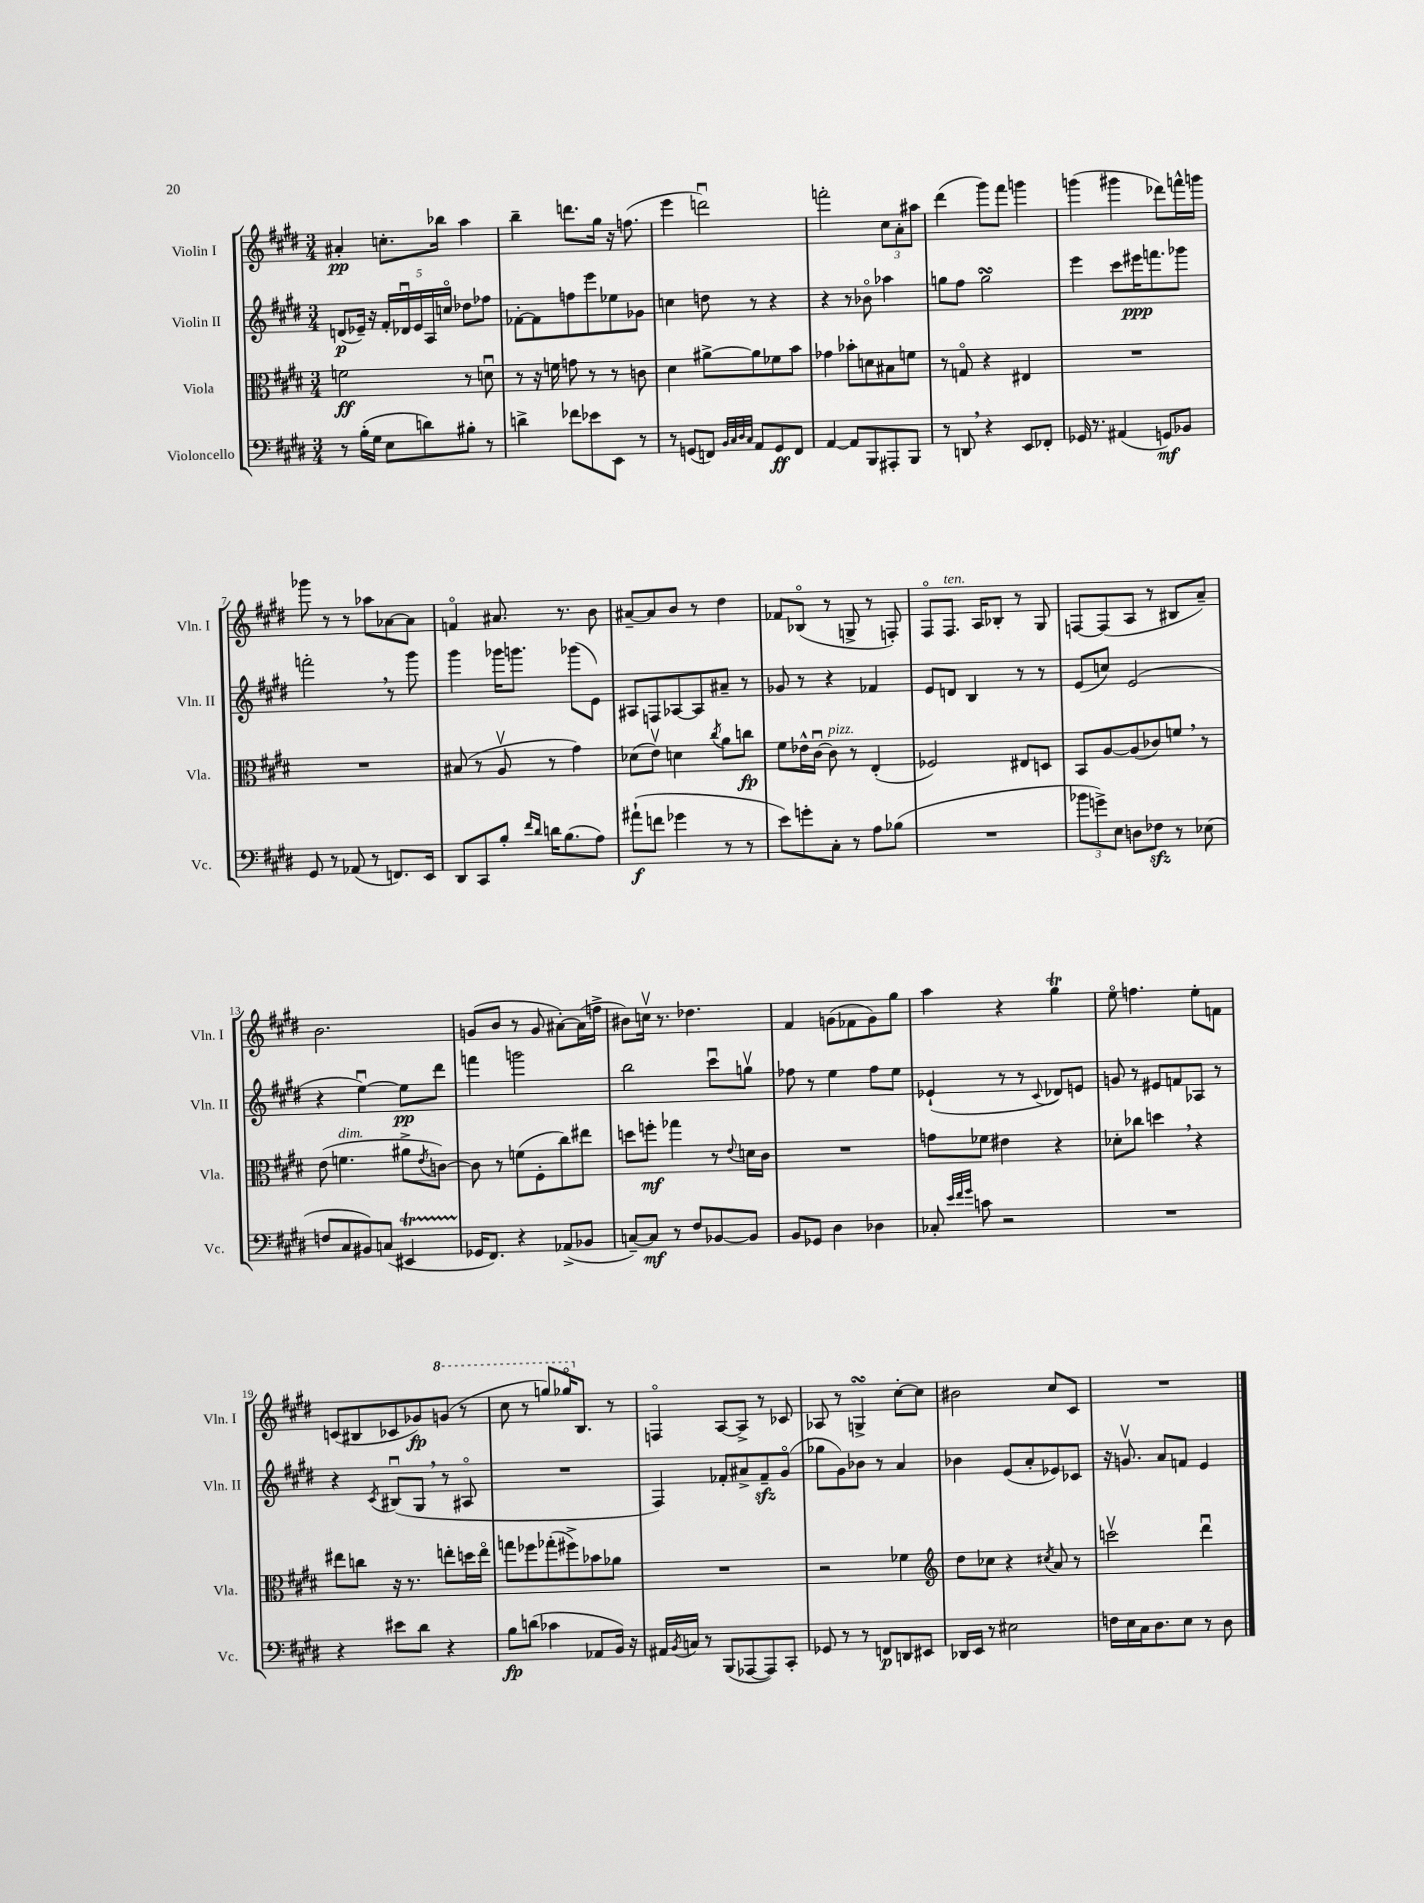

**kern	**dynam	**kern	**dynam	**kern	**dynam	**kern	**dynam
*part4	*part4	*part3	*part3	*part2	*part2	*part1	*part1
*staff4	*staff4	*staff3	*staff3	*staff2	*staff2	*staff1	*staff1
*I"Violoncello	*	*I"Viola	*	*I"Violin II	*	*I"Violin I	*
*I'Vc.	*	*I'Vla.	*	*I'Vln. II	*	*I'Vln. I	*
*clefF4	*	*clefC3	*	*clefG2	*	*clefG2	*
*k[f#c#g#d#]	*	*k[f#c#g#d#]	*	*k[f#c#g#d#]	*	*k[f#c#g#d#]	*
*M3/4	*	*M3/4	*	*M3/4	*	*M3/4	*
=1	=1	=1	=1	=1	=1	=1	=1
8r	.	2fn\	ff	(8dn/L	p	4a#X'/	pp
(16B'\LL	.	.	.	16e-X~/Jk)	.	.	.
16G#\JJ	.	.	.	16r	.	.	.
8E\L	.	.	.	20f#'/LL	.	8.ccn'\L	.
.	.	.	.	20d-Xu/	.	.	.
.	.	.	.	20e-/	.	.	.
8dn\)	.	.	.	.	.	.	.
.	.	.	.	20A/	.	.	.
.	.	.	.	.	.	16bb-X\Jk	.
.	.	.	.	20ccn/JJ	.	.	.
8B#X'\J	.	8r	.	8dd-X\L	.	4aa\	.
8r	.	8dnu\	.	8ff-X\J	.	.	.
=2	=2	=2	=2	=2	=2	=2	=2
4dn^\	.	8r	.	[8f-X'\L	.	4bb~\	.
.	.	16r	.	8f-\]	.	.	.
.	.	16fn\	.	.	.	.	.
8f-X\L	.	8gn\	.	8ffn\	.	8.dddn\L	.
8e-X\	.	8r	.	8eee\	.	.	.
.	.	.	.	.	.	16gg#\Jk	.
8EE\J	.	8r	.	8ee-X\	.	16r	.
.	.	.	.	.	.	(8.ffn\	.
8r	.	8cn\	.	8g-X\J	.	.	.
=3	=3	=3	=3	=3	=3	=3	=3
8r	.	4d#\	.	4ccn\	.	4eee\	.
(8GGn/L	.	.	.	.	.	.	.
8FFn/J)	.	[8a#X^\L	.	8ddn\	.	2dddnu\)	.
32qqBB/LLL	.	.	.	.	.	.	.
32qqC#/	.	.	.	.	.	.	.
32qqD#/	.	.	.	.	.	.	.
32qqC#/JJJ	.	.	.	.	.	.	.
8AA/L	.	8a#\]	.	8r	.	.	.
8GG/	ff	8f-X\	.	4r	.	.	.
8FF/J	.	8b\J	.	.	.	.	.
=4	=4	=4	=4	=4	=4	=4	=4
[4AA/	.	4g-X\	.	4r	.	2fffn'\	.
8AA/L]	.	8b-X'\L	.	8r	.	.	.
8BBB/	.	8dn\	.	8b-X\	.	.	.
8AAA#X'/	.	8B#X\	.	4aa-X\	.	12cc#\L	.
.	.	.	.	.	.	12a'\	.
8BBB/J	.	8fn\J	.	.	.	.	.
.	.	.	.	.	.	12aa#X\J	.
=5	=5	=5	=5	=5	=5	=5	=5
8r	.	8r	.	8ggn\L	.	(4ddd#\	.
8DDn,/	.	8Gn/	.	8ff#\J	.	.	.
4r	.	4r	.	2ggsSSs\	.	8ggg#\L)	.
.	.	.	.	.	.	8fff#\J	.
8EE/L	.	4E#X/	.	.	.	4gggn\	.
8FF-X'/J	.	.	.	.	.	.	.
=6	=6	=6	=6	=6	=6	=6	=6
16GG-X/	.	2.r	.	4eee\	.	(4gggn\	.
8.r	.	.	.	.	.	.	.
(4AA#X/	.	.	.	8ccc#\L	.	4ggg#X\	.
.	.	.	.	16eee#X\K	ppp	.	.
.	.	.	.	8.fffn\	.	.	.
8GGn/L)	mf	.	.	.	.	8ddd-X\L)	.
8BB-X/J	.	.	.	8ggg-X\J	.	16fffn^^\L	.
.	.	.	.	.	.	16gggn\JJ	.
!!LO:LB:g=z
=7	=7	=7	=7	=7	=7	=7	=7
8GG#/	.	2.r	.	2fffn',\	.	8ggg-X\	.
8r	.	.	.	.	.	8r	.
(8AA-X/	.	.	.	.	.	8r	.
8r	.	.	.	.	.	8aa-X\L	.
8.FFn/L)	.	.	.	8r	.	[8a-X\	.
.	.	.	.	8ggg#\	.	8a-\J]	.
16EE/Jk	.	.	.	.	.	.	.
=8	=8	=8	=8	=8	=8	=8	=8
8DD#/L	.	(8B#X/	.	4ggg#\	.	4fn/	.
8CC#/	.	8r	.	.	.	.	.
8B'/J	.	8Av/	.	16ggg-X\KL	.	8.a#X/	.
.	.	.	.	8.gggn\J	.	.	.
16qqf#/LL	.	.	.	.	.	.	.
16qqd#/JJ	.	.	.	.	.	.	.
16dn\KL	.	8r	.	.	.	.	.
(8.B\	.	.	.	.	.	8.r	.
.	.	4g#\)	.	(8ggg-X\L	.	.	.
8A\J)	.	.	.	8e\J)	.	8b\	.
=9	=9	=9	=9	=9	=9	=9	=9
(8a#X`\L	f	(8d-X\L	.	8A#X/L	.	[8a#X~/L	.
8fn\J	.	8ev\J)	.	8Fn/	.	8a#/]	.
4g-X\	.	4dn\	.	[8A-X/	.	8b/J	.
.	.	.	.	8A-/]	.	8r	.
.	.	8qcc#/	.	.	.	.	.
8r	.	8a\L	.	8a#X~/J	.	4dd#\	.
8r	.	8ccn\J	fp	8r	.	.	.
=10	=10	=10	=10	=10	=10	=10	=10
8e\L)	.	8f#\L	.	8g-X/	.	8f-X/L	.
8gn'\	.	16e-X^^\L	.	8r	.	(8B-X/J	.
.	.	[16c#u\JJ	.	.	.	.	.
!	!	!LO:TX:a:i:t=pizz.	!	!	!	!	!
8C#'\J	.	8c#\]	.	4r	.	8r	.
8r	.	8r	.	.	.	8Gn^/	.
8A\L	.	(4E'/	.	4f-X/	.	8r	.
(8B-X\J	.	.	.	.	.	8Fn'/)	.
=11	=11	=11	=11	=11	=11	=11	=11
2.r	.	2F-X/)	.	8e/L	.	8F#/L	.
!	!	!	!	!	!	!LO:TX:a:i:t=ten.	!
.	.	.	.	8dn/J	.	8.F#/J	.
.	.	.	.	4B/	.	.	.
.	.	.	.	.	.	16A/KL	.
.	.	.	.	.	.	8B-X'/J	.
.	.	8E#X/L	.	8r	.	8r	.
.	.	8Dn/J	.	8r	.	8G#/	.
=12	=12	=12	=12	=12	=12	=12	=12
12b-X\L	.	8BB/L	.	(8e/L	.	[8Fn/L	.
12gn^\)	.	.	.	.	.	.	.
.	.	[8A/	.	8ccn/J)	.	(8F/]	.
12E\J	.	.	.	.	.	.	.
8Dn\L	.	(8A/]	.	(2e/	.	8A/J	.
8F-Xzz\J	.	8c-X/)	.	.	.	8r	.
8r	.	8fn,/J	.	.	.	8B#X/L	.
(8E-X\	.	8r	.	.	.	8a~/J)	.
!!LO:LB:g=z
=13	=13	=13	=13	=13	=13	=13	=13
8Fn/L	.	(8e\	.	4r	.	2.b\	.
!	!	!LO:TX:a:i:t=dim.	!	!	!	!	!
8C#/	.	4.fn\	.	.	.	.	.
8BB#X/)	.	.	.	[4eeu\)	.	.	.
(8Cn/J	.	.	.	.	.	.	.
4EE#Xt/	.	8a#X^\L	.	8ee\L]	pp	.	.
.	.	8qe/	.	.	.	.	.
.	.	[8cn\J)	.	8ddd#\J	.	.	.
=14	=14	=14	=14	=14	=14	=14	=14
16GG-X/KL	.	8c\]	.	4fffn\	.	(8gn/L	.
8.FF#/J)	.	.	.	.	.	.	.
.	.	8r	.	.	.	8b/J	.
4r	.	(8fn\L	.	2gggn\	.	8r	.
.	.	8F#'\	.	.	.	8g/	.
(8AA-X^/L	.	8cc#\)	.	.	.	[8a#X'\L)	.
8BB-X/J	.	8ee#X\J	.	.	.	(16a#\L]	.
.	.	.	.	.	.	16ffn^\JJ	.
=15	=15	=15	=15	=15	=15	=15	=15
[8Cn~/L)	.	8ddn\L	.	2bb\	.	8b#X\L)	.
8C/J]	mf	8ffn'\J	mf	.	.	16ccnv\Jk	.
.	.	.	.	.	.	8.r	.
8r	.	4gg-X\	.	.	.	.	.
8F#/L	.	.	.	.	.	4.dd-X\	.
[8BB-X/	.	8r	.	8ccc#u\L	.	.	.
.	.	8qqe/	.	.	.	.	.
8BB-/J]	.	16dn\LL	.	8ggnv\J	.	.	.
.	.	16c#\JJ	.	.	.	.	.
=16	=16	=16	=16	=16	=16	=16	=16
8BB/L	.	2.r	.	8ff-X\	.	4f#/	.
8GG-X/J	.	.	.	8r	.	.	.
4D#\	.	.	.	4ee\	.	(8gn\L	.
.	.	.	.	.	.	8f-X\	.
4D-X\	.	.	.	8ff-\L	.	8g\)	.
.	.	.	.	8ee\J	.	8gg#\J	.
=17	=17	=17	=17	=17	=17	=17	=17
8C-X'/	.	8gn\L	.	(4e-X`/	.	4aa\	.
32qqe/LLL	.	.	.	.	.	.	.
32qqf#/	.	.	.	.	.	.	.
32qqg#/JJJ	.	.	.	.	.	.	.
8cn\	.	8f-X\J	.	.	.	.	.
2r	.	4e#X\	.	8r	.	4r	.
.	.	.	.	8r	.	.	.
.	.	.	.	8qqc#/	.	.	.
.	.	4r	.	8d-X/L)	.	4gg#t\	.
.	.	.	.	8en/J	.	.	.
=18	=18	=18	=18	=18	=18	=18	=18
2.r	.	8d-X'\L	.	8gn/	.	8ee\	.
.	.	8cc-X\J	.	8r	.	4.ffn\	.
.	.	4ddn,\	.	8e#X/L	.	.	.
.	.	.	.	8fn/	.	.	.
.	.	4r	.	8A-X/J	.	8ee'\L	.
.	.	.	.	8r	.	8fn\J	.
!!LO:LB:g=z
=19	=19	=19	=19	=19	=19	=19	=19
4r	.	8ee#X\L	.	4r	.	(8cn/L	.
.	.	8ccn\J	.	.	.	8B#X/	.
.	.	.	.	8qc#/	.	.	.
8e#X\L	.	16r	.	(8B#Xu/L	.	8c-X/	.
.	.	8.r	.	.	.	.	.
8d#\J	.	.	.	8G#,/J	.	8g-X/)	fp
*	*	*	*	*	*	*8va	*
4r	.	8een'\L	.	8r	.	(8ggn/J	.
.	.	16ddn\L	.	8A#X/	.	8r	.
.	.	16ee\JJ	.	.	.	.	.
=20	=20	=20	=20	=20	=20	=20	=20
8B\L	fp	8ggn\L	.	2.r	.	8ccc#\	.
(8dn\J	.	8ff-X\	.	.	.	8r	.
4c-X\	.	(8gg-X'\	.	.	.	8gggn/L)	.
.	.	8ff#X^\)	.	.	.	16ggg-X/K	.
*	*	*	*	*	*	*X8va	*
.	.	.	.	.	.	8.B/J	.
8AA-X/L	.	8b-X\	.	.	.	.	.
16BB/Jk)	.	8a-X\J	.	.	.	8r	.
16r	.	.	.	.	.	.	.
=21	=21	=21	=21	=21	=21	=21	=21
16AA#X/LL	.	2.r	.	4F#/)	.	4Fn/	.
8qBB/	.	.	.	.	.	.	.
16Cn/JJ	.	.	.	.	.	.	.
8r	.	.	.	.	.	.	.
(8BBB/L	.	.	.	8f-X'/L	.	[8A/L	.
[8AAA-X/	.	.	.	8a#X^/	.	8A^/J]	.
8AAA-/])	.	.	.	8f-zz~/	.	8r	.
8CC#'/J	.	.	.	(8g#/J	.	8c-X/	.
=22	=22	=22	=22	=22	=22	=22	=22
8GG-X/	.	2r	.	8gg-X\L	.	8A-X/	.
8r	.	.	.	8g#\)	.	8r	.
8r	.	.	.	8b-X\J	.	4GnsSSs^/	.
8FFn/L	p	.	.	8r	.	.	.
8DDn/	.	4f-X\	.	4a/	.	[8cc#'\L	.
8EE#X/J	.	.	.	.	.	8cc#\J]	.
=23	=23	=23	=23	=23	=23	=23	=23
*	*	*clefG2	*	*	*	*	*
16DD-X/LL	.	8dd#\L	.	4b-X\	.	2b#X\	.
16EE/JJ	.	.	.	.	.	.	.
8r	.	8cc-X\J	.	.	.	.	.
2E#X\	.	4r	.	(8e/L	.	.	.
.	.	.	.	8a'/	.	.	.
.	.	8qcc#X/	.	.	.	.	.
.	.	8a/	.	8e-X/)	.	8cc#/L	.
.	.	8r	.	8c-X/J	.	8c#/J	.
=24	=24	=24	=24	=24	=24	=24	=24
16Fn\LL	.	2cccnv\	.	16r	.	2.r	.
16E\	.	.	.	8.gnv/	.	.	.
16C#\J	.	.	.	.	.	.	.
8.D#\	.	.	.	.	.	.	.
.	.	.	.	8a/L	.	.	.
8E\J	.	.	.	8fn/J	.	.	.
8r	.	4ddd#u\	.	4e/	.	.	.
8D#\	.	.	.	.	.	.	.
==	==	==	==	==	==	==	==
*-	*-	*-	*-	*-	*-	*-	*-
